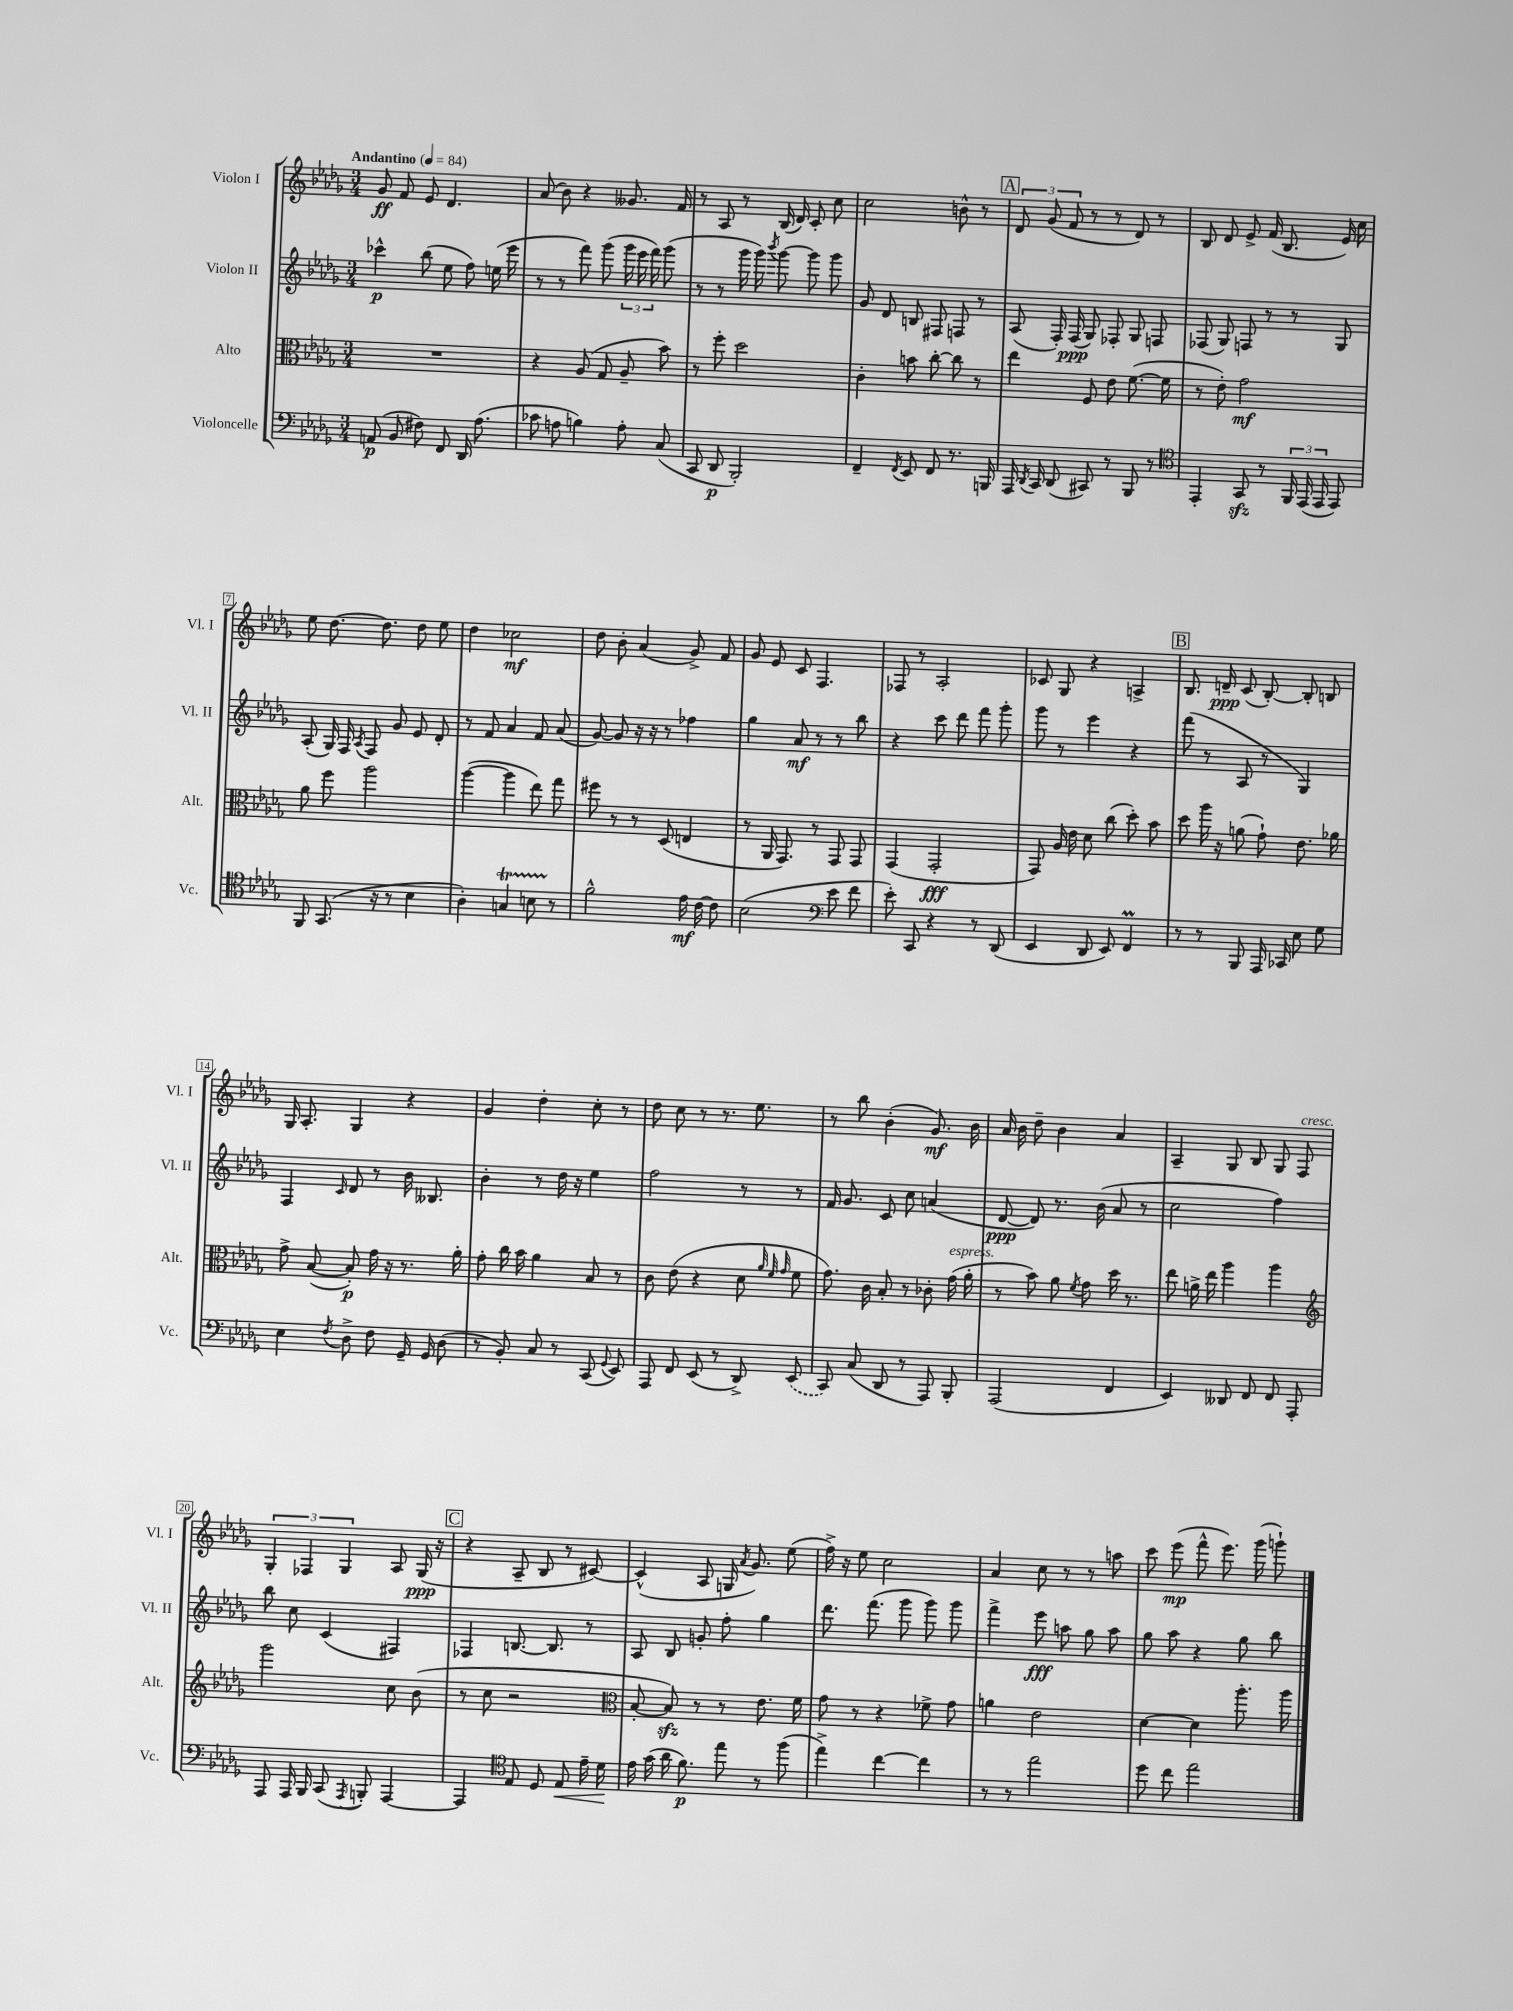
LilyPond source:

<<
\new StaffGroup <<
\new Staff = "s0" \with { instrumentName = "Violon I" shortInstrumentName = "Vl. I" } {
    \clef treble \key des \major \numericTimeSignature \time 3/4 \tempo "Andantino" 4 = 84
    \autoBeamOff ges'8\ff f'8 ees'8 des'4. |
    aes'8( bes'8) r4 geses'8. f'16 |
    r8 aes8 r8 bes16( des'16) c'8-. c''8 |
    c''2 b'8-^ r8 |
    \mark \markup { \box "A" } \tuplet 3/2 { des'8 ges'8( f'8 } r8 r8 des'8) r8 |
    bes8 des'8 ees'8-> f'16( bes8. ees'16) c''16 |
    ees''8 des''8.~ des''8. des''8 ees''8 |
    des''4 ces''2\mf |
    des''8 bes'8-. aes'4( ges'8->) f'8 |
    ges'8 ees'8 c'8 f4. |
    fes8 r8 aes2-. |
    ces'8 ges8 r4 a4-> |
    \mark \markup { \box "B" } bes8. d'16--\ppp c'8( bes8~-.) bes8-. b8 |
    ges16 aes8.-. ges4 r4 |
    ges'4 des''4-. c''8-. r8 |
    des''8 c''8 r8 r8. ees''8. |
    r8 bes''8 bes'4-.( ges'8.\mf) bes'16 |
    aes'16 bes'16 des''8-- bes'4 aes'4 |
    aes4-- ges8 bes8 ges8 f8^\markup { \italic "cresc." } |
    \tuplet 3/2 { ges4-. fes4 ges4 } aes8 ges16\ppp( r16 |
    \mark \markup { \box "C" } r4 aes8-- bes8 r8 cis'8~) |
    cis'4-^( aes8 g16 \acciaccatura { aes'8 } ges'8.) ees''8( |
    f''16->) r16 ees''8 c''2 |
    aes'4 c''8 r8 r8 a''8 |
    c'''8 ees'''8\mp( f'''8-^ ees'''8.) ges'''16( g'''8-!) \bar "|." |
}
\new Staff = "s1" \with { instrumentName = "Violon II" shortInstrumentName = "Vl. II" } {
    \clef treble \key des \major \numericTimeSignature \time 3/4
    \autoBeamOff ces'''4-^\p bes''8( ees''8 f''8) e''16( ees'''16 |
    r8 r8 f'''8) ges'''8( \tuplet 3/2 { ges'''16 ees'''16 f'''16) } ges'''8( |
    r8 r8 ges'''16 ges'''16) \acciaccatura { bes'''8 } ges'''8~ ges'''8 ges'''8 |
    ges'8 des'8 b8 fis8 f8 r8 |
    \mark \markup { \box "A" } aes8( f16-.) f16\ppp( ges8) fes8-. ges8 f8 |
    fes8( ges8) f8 r8 r8 ges8 |
    aes8-.( ges16) f16 \acciaccatura { aes8 } f8 ges'8 ees'8 des'8-. |
    r8 f'8 aes'4 f'8 aes'8( |
    ges'8~) ges'8 r16 r16 r8 fes''4 |
    ges''4 aes'8\mf r8 r8 bes''8 |
    r4 c'''8 des'''8 f'''8 ges'''8-. |
    ges'''8 r8 ees'''4 r4 |
    \mark \markup { \box "B" } f'''8( r8 aes8 r8 ges4) |
    f4 \grace { c'16 } des'8 r8 bes'16 beses8. |
    bes'4-. r8 des''16 r16 ees''4 |
    f''2 r8 r8 |
    f'16 ges'8. c'8 c''8 a'4( |
    des'8~\ppp des'8) r8. bes'16( aes'8 r8 |
    c''2 f''4) |
    bes''8 c''8 c'4( fis4) |
    \mark \markup { \box "C" } fes4 b8.~ b8. r8 |
    aes8 bes8 g'8-. f''8-. ges''4 |
    des'''8. f'''8.( ges'''8 ges'''8) ges'''8 |
    f'''4-> ees'''8\fff a''8 ges''8 a''8 |
    ges''8 aes''8 r4 ges''8 bes''8 \bar "|." |
}
\new Staff = "s2" \with { instrumentName = "Alto" shortInstrumentName = "Alt." } {
    \clef alto \key des \major \numericTimeSignature \time 3/4
    \autoBeamOff R2. |
    r4 aes8( ges8 aes8-- bes'8) |
    r8 f''8-. des''2 |
    c'4-. b'8 c''8~-. c''8 r8 |
    \mark \markup { \box "A" } ees''4 f8 ees'8 f'8.~( f'16 |
    r8 ees'8-.) ges'2\mf |
    aes'8 f''8 aes''2 |
    aes''4~( aes''4 ees''8) ges''8 |
    fis''8 r8 r8 des8( e4 |
    r8 aes,16 ges,8.) r8 ges,8 ges,8 |
    ges,4( ges,2-.\fff |
    ges,8) aes16 ees'16 des'8 c''8( des''8-.) bes'8 |
    \mark \markup { \box "B" } des''8 aes''16 r16 a'8( ges'8-!) ees'8. aes'16 |
    ges'8-> bes8~( bes8-.\p) ges'16 r16 r8. aes'16-. |
    ges'8-. c''16 bes'16 aes'4 bes8 r8 |
    c'8 ees'8( r4 des'8 \grace { aes'32 f'32 ges'32 } f'8 |
    ges'8.) c'16 bes8-. r8 ces'8-. ges'16^\markup { \italic "espress." }( aes'16-. |
    r8 bes'8) aes'8 \acciaccatura { f'8 } ges'8 des''16 r8. |
    ees''8 a'16-> ees''16 aes''4 aes''4 |
    \clef treble ges'''2 c''8 bes'8( |
    \mark \markup { \box "C" } r8 c''8 r2 |
    \clef alto bes8~-. bes8\sfz) r8 r8 ees'8. f'16 |
    ges'8 r8 r4 fes'8-> ges'8 |
    a'4 ees'2 |
    des'4~ des'4 aes''8.-. aes''16 \bar "|." |
}
\new Staff = "s3" \with { instrumentName = "Violoncelle" shortInstrumentName = "Vc." } {
    \clef bass \key des \major \numericTimeSignature \time 3/4
    \autoBeamOff a,8\p( bes,8 fis8) f,8 des,16 aes8.( |
    ces'8 a8 b4) a8-. c8( |
    c,8 des,8\p bes,,2-.) |
    f,4-- \acciaccatura { f,8 } ees,8 f,8 r8. b,,16 |
    \mark \markup { \box "A" } aes,,16 \acciaccatura { des,8 } c,16 des,8( cis,8) r8 bes,,8 r8 |
    \clef tenor ees,4-. ges,8\sfz r8 \tuplet 3/2 { f,16 ees,16( ees,16 } ees,8) |
    f,8 ges,8.( r16 r8 bes4 |
    aes4-.) g4\startTrillSpan b8 r8\stopTrillSpan |
    f'2-^ ees'16\mf c'16~ c'8 |
    bes2( \clef bass ees'8 f'8 |
    ees'8-.) c,8 r4 r8 des,8( |
    ees,4 des,8 ees,8) f,4\prall |
    \mark \markup { \box "B" } r8 r8 bes,,8 aes,,16 ces,16 ees8 ges8 |
    ees4 \acciaccatura { f8 } des8-> f8 ges,16-- ges,16 des8( |
    r8 bes,8-.) c8 r8 c,8( \appoggiatura { ges,8 } ees,8) |
    aes,,8 f,8 ees,8( r8 des,8->) \once \slurDashed ees,8( |
    c,8) c8( des,8 r8 aes,,8) bes,,8-. |
    aes,,2( f,4 |
    ees,4) deses,8 f,8 f,8 aes,,8-. |
    aes,,8 aes,,16 bes,,16 c,8( \acciaccatura { aes,,8 } b,,8-.) aes,,4~ |
    \mark \markup { \box "C" } aes,,4 \clef tenor ees8 des8 ees8\< ees'16-- des'16\! |
    ees'16 ges'16( aes'16 f'8.\p) ees''8 r8 f''8( |
    ees''4->) c''4~ c''4 |
    r8 r8 ees''2 |
    des''8 c''8 ees''2 \bar "|." |
}
>>
>>
\layout { \context { \Score \override BarNumber.stencil = #(make-stencil-boxer 0.1 0.3 ly:text-interface::print) } }
